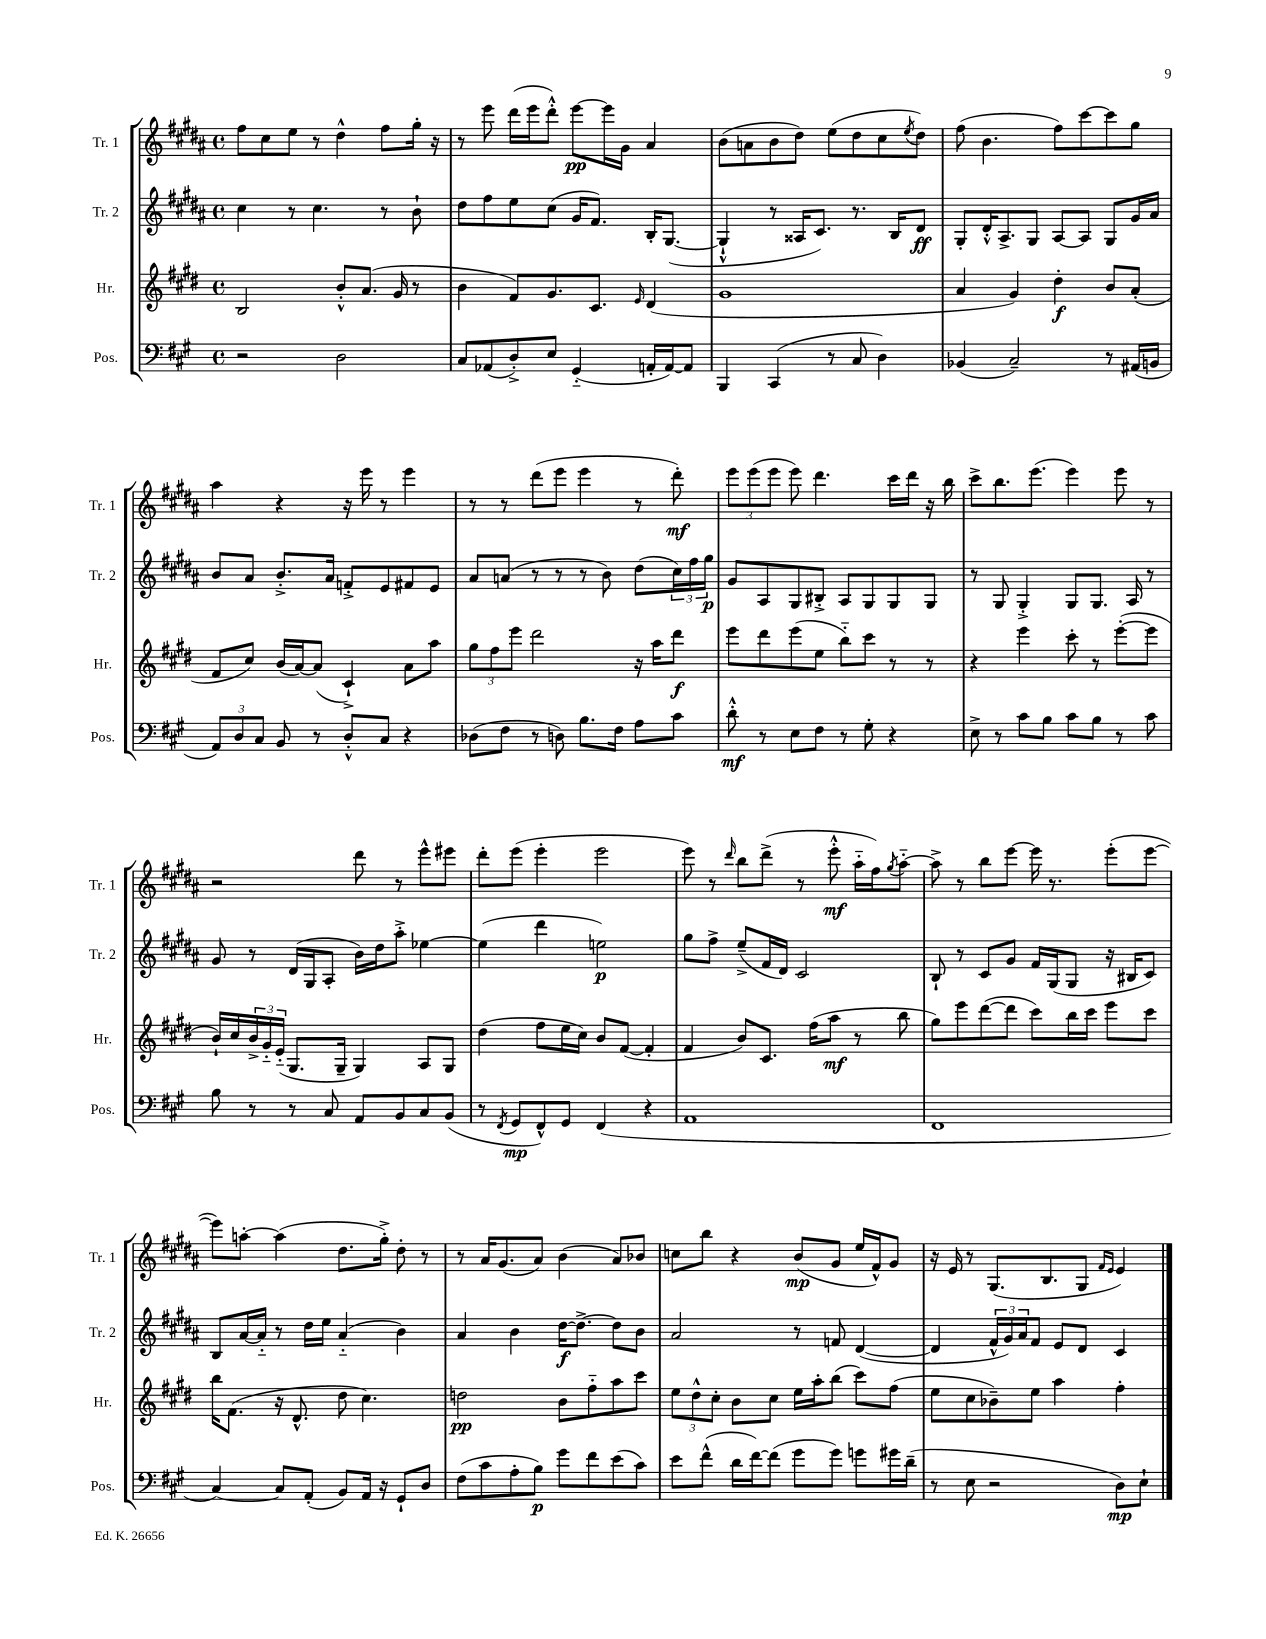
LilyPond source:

<<
\new StaffGroup <<
\new Staff = "s0" \with { instrumentName = "Tr. 1" shortInstrumentName = "Tr. 1" } {
    \clef treble \key b \major \defaultTimeSignature \time 4/4
    fis''8 cis''8 e''8 r8 dis''4-^ fis''8 gis''16-. r16 |
    r8 e'''8 dis'''16( e'''16 dis'''8-.-^) e'''8~\pp e'''16 gis'16 ais'4 |
    b'8( a'8 b'8 dis''8) e''8( dis''8 cis''8 \acciaccatura { e''8 } dis''8) |
    fis''8( b'4. fis''8) cis'''8~ cis'''8 gis''8 |
    ais''4 r4 r16 e'''16 r8 e'''4 |
    r8 r8 dis'''8( e'''8 e'''4 r8 dis'''8-.\mf) |
    \tuplet 3/2 { e'''8 e'''8( e'''8 } e'''8) dis'''4. cis'''16 dis'''16 r16 b''16 |
    cis'''8-> b''8. e'''8.( e'''4) e'''8 r8 |
    r2 dis'''8 r8 e'''8-^ eis'''8 |
    dis'''8-. e'''8( e'''4-. e'''2 |
    e'''8) r8 \grace { dis'''16 } b''8 dis'''8->( r8 e'''8-.-^\mf ais''16-_ fis''16) \acciaccatura { gis''8 } ais''8~-_ |
    ais''8-> r8 b''8 e'''8~ e'''16 r8. e'''8-.( e'''8~ |
    e'''8) a''8~-. a''4( dis''8. gis''16-.->) dis''8-. r8 |
    r8 ais'16 gis'8.( ais'8) b'4( ais'8) bes'8 |
    c''8 b''8 r4 b'8\mp( gis'8 e''16 fis'16-^) gis'8 |
    r16 e'16 r8 gis8.( b8. gis8 \grace { fis'16 e'16 } e'4) \bar "|." |
}
\new Staff = "s1" \with { instrumentName = "Tr. 2" shortInstrumentName = "Tr. 2" } {
    \clef treble \key b \major \defaultTimeSignature \time 4/4
    cis''4 r8 cis''4. r8 b'8-! |
    dis''8 fis''8 e''8 cis''8( gis'16 fis'8.) b16-. gis8.~( |
    gis4-!-^ r8 aisis16 cis'8.) r8. b16 dis'8\ff |
    gis8-. dis'16-.-^ ais8.-> gis8 ais8~ ais8 gis8 gis'16 ais'16 |
    b'8 ais'8 b'8.-.-> ais'16 f'8-.-> e'8 fis'8 e'8 |
    ais'8 a'8( r8 r8 r8 b'8) dis''8( \tuplet 3/2 { cis''16) fis''16 gis''16\p } |
    gis'8 ais8 gis8 bis8-.-> ais8 gis8 gis8 gis8 |
    r8 gis8 gis4-.-> gis8 gis8. ais16 r8 |
    gis'8 r8 dis'16( gis16 ais8-. b'16) dis''16 ais''8-.-> ees''4~ |
    ees''4( dis'''4 e''2\p) |
    gis''8 fis''8-> e''8--->( fis'16 dis'16) cis'2 |
    b8-! r8 cis'8 gis'8 fis'16 gis16( gis8 r16 bis16 cis'8) |
    b8 ais'16~ ais'16-_ r8 dis''16 e''16 ais'4-_( b'4) |
    ais'4 b'4 dis''16~\f dis''8.~-> dis''8 b'8 |
    ais'2 r8 f'8 dis'4~( |
    dis'4 \tuplet 3/2 { fis'16-^ gis'16) ais'16 } fis'8 e'8 dis'8 cis'4 \bar "|." |
}
\new Staff = "s2" \with { instrumentName = "Hr." shortInstrumentName = "Hr." } {
    \clef treble \key e \major \defaultTimeSignature \time 4/4
    b2 b'8-.-^ a'8.( gis'16 r8 |
    b'4 fis'8) gis'8. cis'8. \grace { e'16 } dis'4( |
    gis'1 |
    a'4 gis'4) dis''4-.\f b'8 a'8-.( |
    fis'8 cis''8) b'16( a'16~) a'8( cis'4-!->) a'8 a''8 |
    \tuplet 3/2 { gis''8 fis''8 e'''8 } dis'''2 r16 a''16 dis'''8\f |
    e'''8 dis'''8 e'''8( e''8 b''8-_) cis'''8 r8 r8 |
    r4 e'''4 cis'''8-. r8 e'''8~-.( e'''8 |
    b'16-!) cis''16 \tuplet 3/2 { b'16-> gis'16-_ e'16-_( } gis8. gis16-- gis4) a8 gis8 |
    dis''4( fis''8 e''16 cis''16) b'8 fis'8~( fis'4-. |
    fis'4 b'8) cis'8. fis''16( a''8\mf r8 b''8 |
    gis''8) e'''8 dis'''8~( dis'''8 cis'''8) b''16 cis'''16 e'''8 cis'''8 |
    b''16 fis'8.( r16 dis'8.-^ dis''8 cis''4.) |
    d''2\pp b'8 fis''8-_ a''8 cis'''8 |
    \tuplet 3/2 { e''8 dis''8-^ cis''8-. } b'8 cis''8 e''16 a''16-. b''8( cis'''8) fis''8( |
    e''8 cis''8 bes'8--) e''8 a''4 fis''4-. \bar "|." |
}
\new Staff = "s3" \with { instrumentName = "Pos." shortInstrumentName = "Pos." } {
    \clef bass \key a \major \defaultTimeSignature \time 4/4
    r2 d2 |
    cis8 aes,8( d8-.->) e8 gis,4-_( a,16-. a,16~) a,8 |
    b,,4 cis,4( r8 cis8 d4) |
    bes,4( cis2--) r8 ais,16( b,16 |
    \tuplet 3/2 { a,8) d8 cis8 } b,8 r8 d8-.-^ cis8 r4 |
    des8( fis8 r8 d8) b8. fis16 a8 cis'8 |
    d'8-.-^\mf r8 e8 fis8 r8 gis8-. r4 |
    e8-> r8 cis'8 b8 cis'8 b8 r8 cis'8 |
    b8 r8 r8 cis8 a,8 b,8 cis8 b,8( |
    r8 \acciaccatura { fis,8 } gis,8\mp fis,8-^) gis,8 fis,4( r4 |
    a,1 |
    fis,1 |
    cis4~) cis8 a,8-.( b,8) a,16 r16 gis,8-! d8 |
    fis8( cis'8 a8-. b8\p) gis'8 fis'8 e'8( cis'8) |
    e'8 fis'8-^( d'16 fis'16~) fis'8( gis'8 gis'8) g'8 gis'16 d'16--( |
    r8 e8 r2 d8\mp) e8-! \bar "|." |
}
>>
>>
\layout { \context { \Score \remove "Bar_number_engraver" } }
